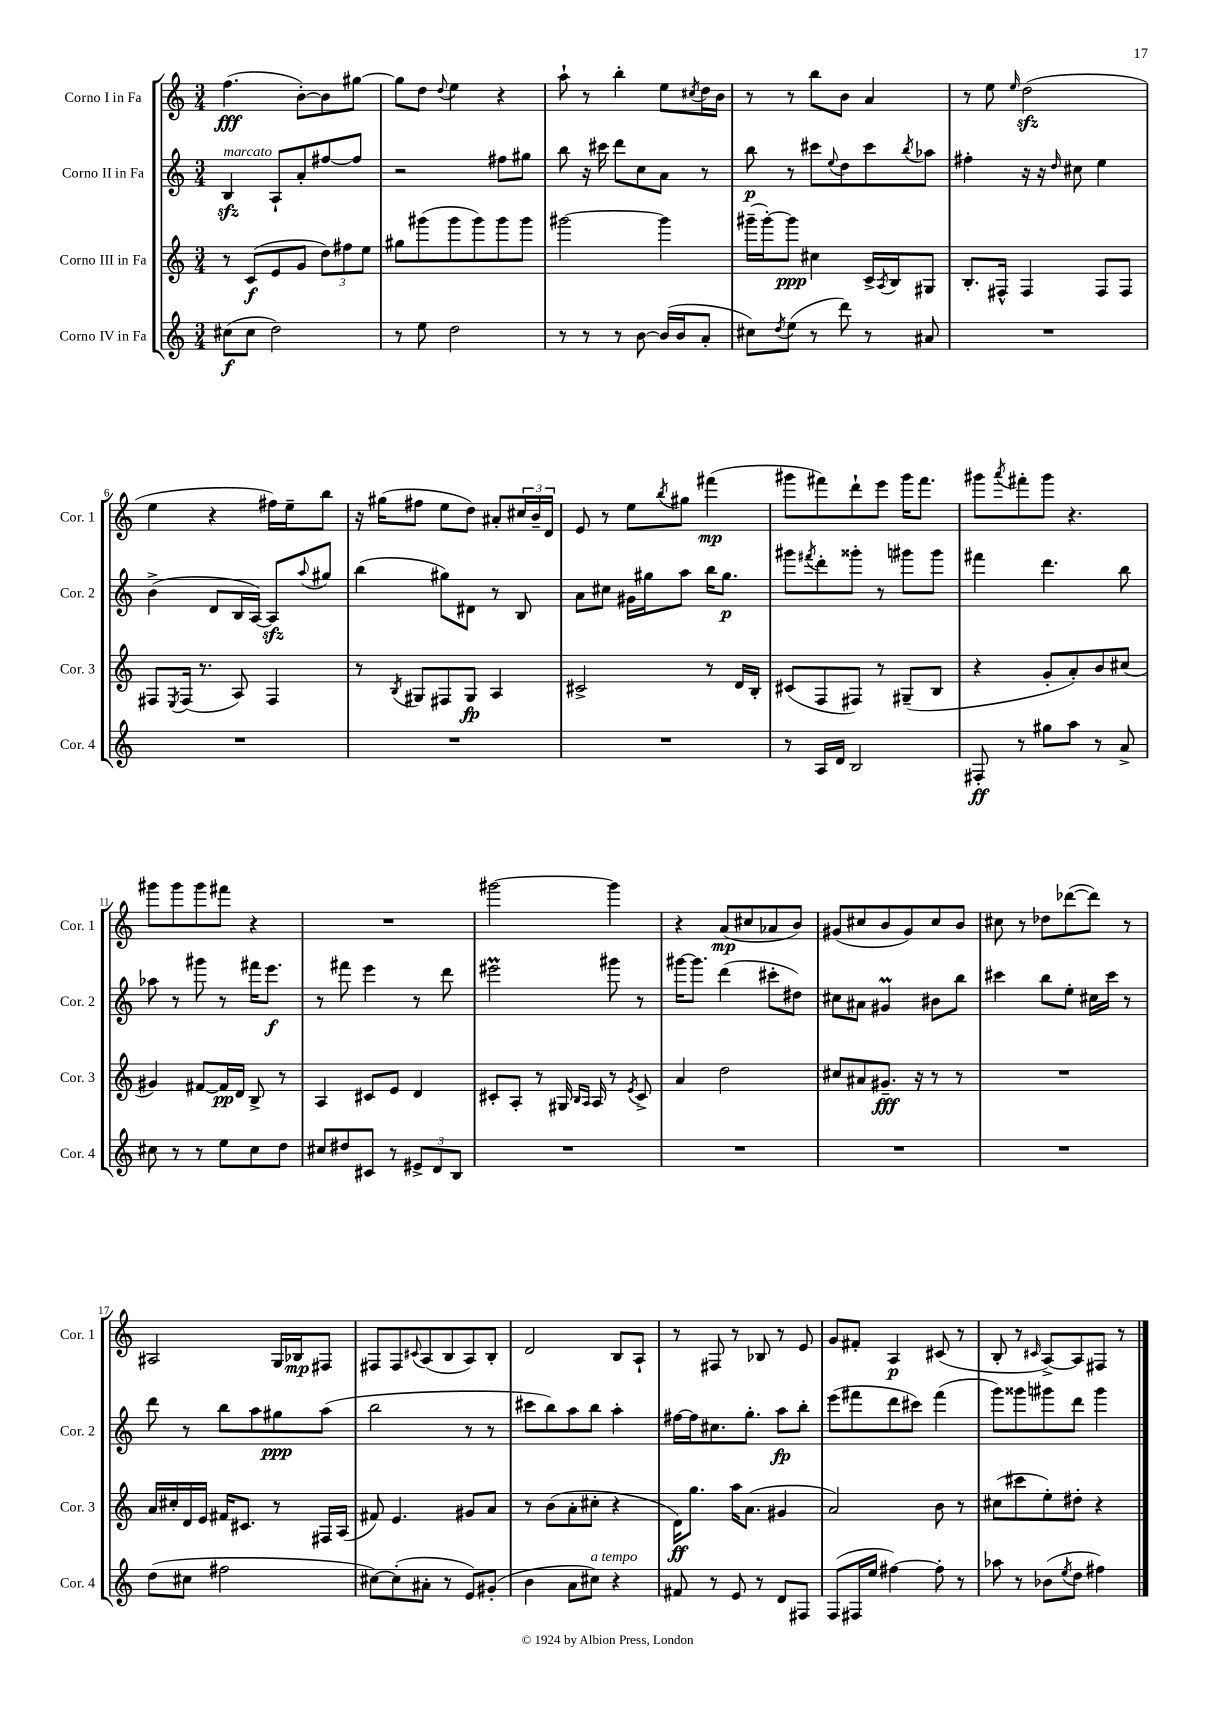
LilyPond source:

<<
\new StaffGroup <<
\new Staff = "s0" \with { instrumentName = "Corno I in Fa" shortInstrumentName = "Cor. 1" } {
    \clef treble \key c \major \numericTimeSignature \time 3/4
    f''4.\fff( b'8~-.) b'8 gis''8~ |
    gis''8 d''8 \appoggiatura { d''8 } e''4 r4 |
    a''8-! r8 b''4-. e''8 \acciaccatura { cis''8 } d''16 b'16 |
    r8 r8 b''8 b'8 a'4 |
    r8 e''8 \grace { e''16 } d''2\sfz( |
    e''4 r4 fis''16) e''16-- b''8 |
    r16 gis''16( fis''8 e''8 d''8) ais'8-. \tuplet 3/2 { cis''16 b'16-- d'16 } |
    e'8 r8 e''8 \acciaccatura { b''8 } gis''8 fis'''4\mp( |
    gis'''8 fis'''8) d'''8-! e'''8 gis'''16 fis'''8. |
    gis'''8 \acciaccatura { a'''8 } fis'''8-. gis'''8 r4. |
    gis'''8 gis'''8 gis'''8 fis'''8 r4 |
    R2. |
    gis'''2~ gis'''4 |
    r4 a'8\mp( cis''8 aes'8 b'8) |
    gis'8( cis''8 b'8 gis'8) cis''8 b'8 |
    cis''8 r8 des''8 des'''8~( des'''8) r8 |
    ais2 g16 bes16\mp fis8 |
    fis8 fis8 \appoggiatura { cis'8 } a8( b8 a8) b8-. |
    d'2 b8 a8-! |
    r8 fis8 r8 bes8 r8 e'8 |
    g'8 fis'8-. a4\p cis'8( r8 |
    b8-. r8 \grace { cis'16 } a8~->) a8 fis8 r8 \bar "|." |
}
\new Staff = "s1" \with { instrumentName = "Corno II in Fa" shortInstrumentName = "Cor. 2" } {
    \clef treble \key c \major \numericTimeSignature \time 3/4
    b4\sfz^\markup { \italic "marcato" } a8-! a'8-. fis''8~ fis''8 |
    r2 fis''8 gis''8 |
    b''8 r16 cis'''16 d'''8 c''8 a'8 r8 |
    b''8\p r8 cis'''8 \appoggiatura { e''8 } d''8 cis'''8 \acciaccatura { b''8 } aes''8 |
    fis''4-. r16 r16 \grace { d''16 } cis''8 e''4 |
    b'4->( d'8 b16 a16~) a8\sfz \appoggiatura { a''8 } gis''8 |
    b''4( gis''8) dis'8 r8 b8 |
    a'8 cis''8 gis'16 gis''16 a''8 b''16 gis''8.\p |
    gis'''8 \acciaccatura { fis'''8 } d'''8-. gisis'''8-. r8 gis'''8 gis'''8 |
    fis'''4 d'''4. b''8 |
    aes''8 r8 gis'''8 r8 fis'''16 e'''8.\f |
    r8 fis'''8 e'''4 r8 d'''8 |
    eis'''2\prall gis'''8 r8 |
    gis'''16~ gis'''8. d'''4( cis'''8-. dis''8) |
    cis''8 ais'8 gis'4\prall bis'8 b''8 |
    cis'''4 b''8 e''8-. cis''16 cis'''16 r8 |
    d'''8 r8 b''8 a''8 gis''8\ppp a''8( |
    b''2 r8 r8 |
    cis'''8 b''8) a''8 b''8 a''4-. |
    fis''16~ fis''16 cis''8. g''8.-. a''8\fp b''8-. |
    e'''8( fis'''8 d'''8 cis'''8) fis'''4( |
    g'''8) gisis'''8 gis'''8 d'''8 gis'''4 \bar "|." |
}
\new Staff = "s2" \with { instrumentName = "Corno III in Fa" shortInstrumentName = "Cor. 3" } {
    \clef treble \key c \major \numericTimeSignature \time 3/4
    r8 c'8\f( e'8 g'8 \tuplet 3/2 { d''8) fis''8 e''8 } |
    gis''8 gis'''8( gis'''8 gis'''8) gis'''8 gis'''8 |
    gis'''2~ gis'''4 |
    gis'''16--( gis'''16~-.) gis'''8\ppp cis''4 c'16-> \acciaccatura { a8 } b16 gis8 |
    b8.-. fis16-^ fis4 fis8 fis8 |
    fis8 \acciaccatura { e8 } fis16( r8. a8) fis4 |
    r8 \acciaccatura { b8 } gis8 fis8 gis8\fp a4 |
    cis'2-> r8 d'16 b16-. |
    cis'8( f8 fis8) r8 gis8--( b8 |
    r4 g'8-. a'8-.) b'8 cis''8( |
    gis'4) fis'8~ fis'16\pp d'16 b8-> r8 |
    a4 cis'8 e'8 d'4 |
    cis'8-. a8-. r8 gis16 \grace { b16 a16 } a16 r8 \acciaccatura { e'8 } cis'8-> |
    a'4 d''2 |
    cis''8 ais'8 gis'8.--\fff r16 r8 r8 |
    R2. |
    a'16 cis''16-. d'16 e'16 fis'16 cis'8. r8 fis16 a16( |
    fis'8) e'4. gis'8 a'8 |
    r8 b'8( a'8-. cis''8-. r4 |
    d'16\ff) g''8. a''16 a'8.( gis'4 |
    a'2) b'8 r8 |
    cis''8( cis'''8 e''8-.) dis''8-. r4 \bar "|." |
}
\new Staff = "s3" \with { instrumentName = "Corno IV in Fa" shortInstrumentName = "Cor. 4" } {
    \clef treble \key c \major \numericTimeSignature \time 3/4
    cis''8\f( cis''8 d''2) |
    r8 e''8 d''2 |
    r8 r8 r8 b'8~ b'16( b'16 a'8-. |
    cis''8) \acciaccatura { d''8 } e''8( r8 d'''8) r8 ais'8 |
    R2. |
    R2. |
    R2. |
    R2. |
    r8 a16 d'16 b2 |
    fis8-.\ff r8 gis''8 a''8 r8 a'8-> |
    cis''8 r8 r8 e''8 cis''8 d''8 |
    cis''8 dis''8 cis'8 r8 \tuplet 3/2 { eis'8-> d'8 b8 } |
    R2. |
    R2. |
    R2. |
    R2. |
    d''8( cis''8 fis''2 |
    cis''8~) cis''8-.( ais'8-. r8 e'8) gis'8-.( |
    b'4 a'8 cis''8^\markup { \italic "a tempo" }) r4 |
    fis'8 r8 e'8 r8 d'8 fis8 |
    f8( fis16 e''16 fis''4~) fis''8-. r8 |
    aes''8 r8 bes'8( \acciaccatura { e''8 } d''8 fis''4) \bar "|." |
}
>>
>>
